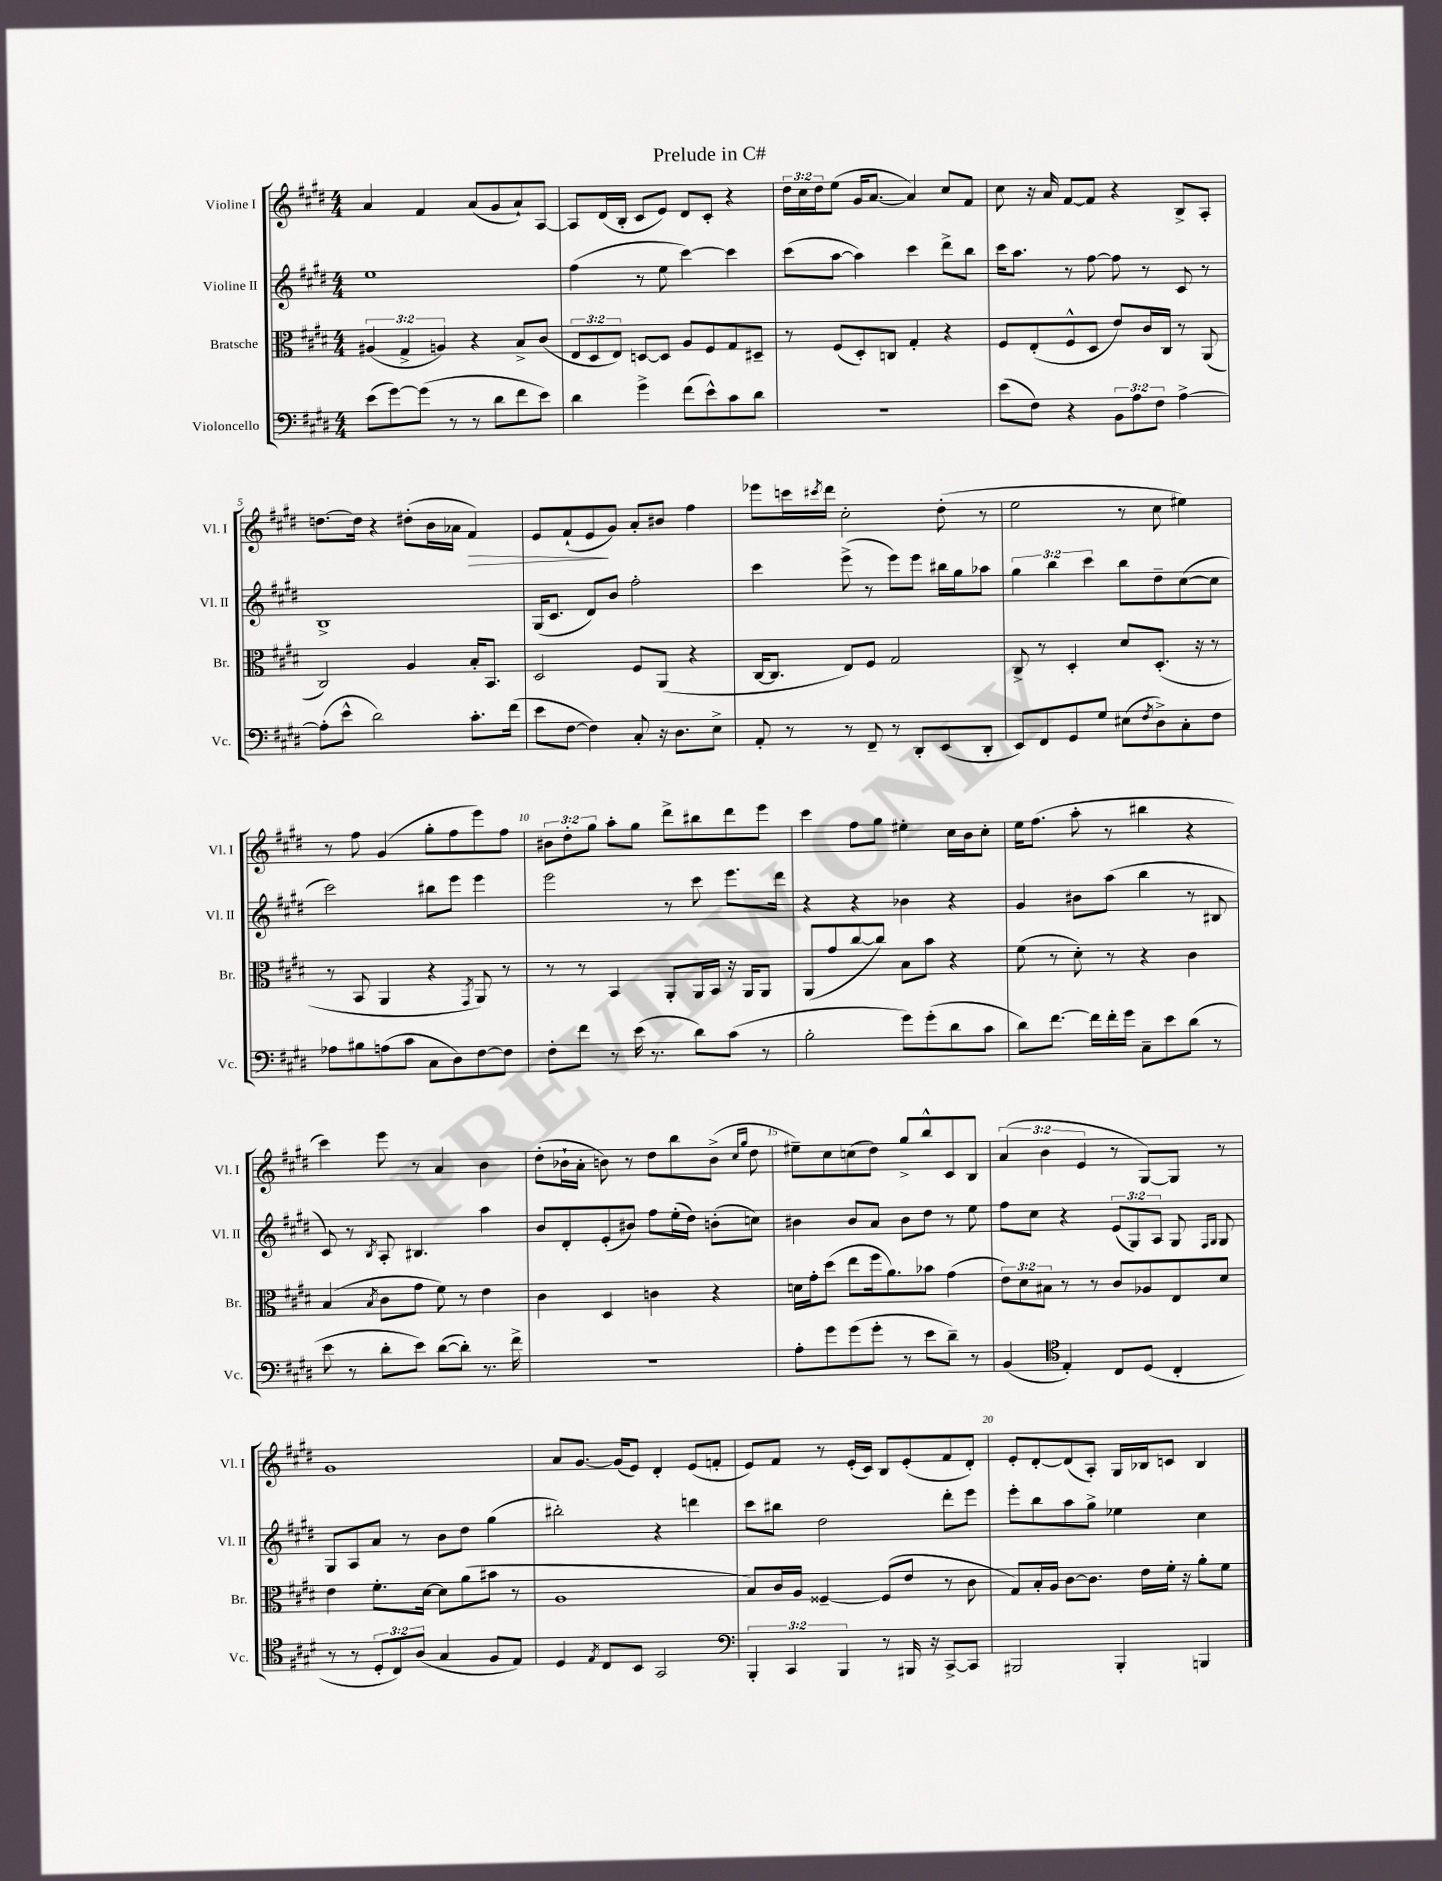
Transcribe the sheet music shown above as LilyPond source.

\header { title = "Prelude in C#" }
<<
\new StaffGroup <<
\new Staff = "s0" \with { instrumentName = "Violine I" shortInstrumentName = "Vl. I" } {
    \clef treble \key e \major \numericTimeSignature \time 4/4 \override Staff.TupletNumber.text = #tuplet-number::calc-fraction-text
    a'4 fis'4 a'8( gis'8 a'8-!) a8~ |
    a8 dis'16( b16-. cis'8 e'8) dis'8 cis'8-. r4 |
    \tuplet 3/2 { dis''16 cis''16 dis''16 } e''8( gis'16 a'8.~ a'4) cis''8 fis'8 |
    cis''8 r16 a'16 fis'8~ fis'8 r4 b8-> a8-. |
    d''8.~ d''16 r4 dis''8-.( b'16 aes'16 fis'4\>) |
    e'8 fis'8-!( e'8\! gis'8) a'8-. bis'8 fis''4 |
    ees'''8 c'''16 \acciaccatura { cis'''8 } dis'''16 cis''2-. dis''8-.( r8 |
    e''2 r8 cis''8 eis''4) |
    r8 fis''8 gis'4( gis''8-. fis''8 e'''8) fis''8 |
    \tuplet 3/2 { bis'8 dis''8-. gis''8 } a''8-. gis''8 dis'''8-> bis''8 dis'''8 e'''8 |
    cis'''4 fis''8 gis''8 eis''4-. cis''16 b'16 cis''8-. |
    e''16 fis''8.( a''8-. r8 bis''4 r4 |
    cis'''4) e'''8 r8 a'4 b'4 |
    dis''8-.( bes'16-! a'16-. b'8) r8 dis''8 b''8 b'8->( \grace { cis''16 gis''16 } dis''8 |
    eis''8--) cis''8 c''8( dis''8) gis''8-> b''8-^ cis'8 b8 |
    \tuplet 3/2 { a'4( b'4 e'4 } r8 gis8~) gis8 r8 |
    gis'1 |
    a'8 gis'8.~ gis'16( e'8) dis'4-. e'8( f'8-. |
    e'8) fis'8 r8 e'16-.( cis'16) b8 e'8-.( fis'8 dis'8-.) |
    e'8-. dis'8~-. dis'8( a8-.) gis16 bes16 c'8 bes4 \bar "|." |
}
\new Staff = "s1" \with { instrumentName = "Violine II" shortInstrumentName = "Vl. II" } {
    \clef treble \key e \major \numericTimeSignature \time 4/4 \override Staff.TupletNumber.text = #tuplet-number::calc-fraction-text
    e''1 |
    fis''4( r8 e''8 cis'''4~) cis'''4 |
    cis'''8( a''8~ a''4) cis'''4 dis'''8-> b''8 |
    cis'''16 a''8. r8 fis''8~ fis''8 r8 cis'8 r8 |
    b1-> |
    gis16( cis'8. dis'8) b'8 fis''2-. |
    cis'''4 e'''8->( r8 e'''8) e'''8 bis''16 gis''16 aes''8 |
    \tuplet 3/2 { gis''4 b''4 cis'''4 } b''8 dis''8-- cis''8~( cis''8 |
    cis'''2) bis''8 e'''8 e'''4 |
    e'''2 r8 cis'''8 e'''8. dis'''16 |
    r4 r4 bes'4 r4 |
    gis'4 bis'8 a''8( b''4 r8 bis8 |
    cis'8) r8 \acciaccatura { b8 } a8-. bis4. a''4 |
    b'8 dis'8-. e'8-.( bis'8) fis''8 e''16-.( dis''16) b'8-.( c''8) |
    bis'4 bis'8 a'8 bis'8 dis''8 r8 e''8 |
    fis''8 cis''8 r4 \tuplet 3/2 { e'8( gis8) a8 } gis8 \grace { fis16 gis16 } gis8 |
    gis8 a8 a'8 r8 b'8 dis''8 gis''4( |
    bis''2-.) r4 d'''4 |
    cis'''8 bis''8 dis''2 dis'''8-. e'''8 |
    e'''8-. b''8 a''8 gis''8-> ees''4 cis''4 \bar "|." |
}
\new Staff = "s2" \with { instrumentName = "Bratsche" shortInstrumentName = "Br." } {
    \clef alto \key e \major \numericTimeSignature \time 4/4 \override Staff.TupletNumber.text = #tuplet-number::calc-fraction-text
    \tuplet 3/2 { ais4( gis4-> a4) } r4 b8-> cis'8( |
    \tuplet 3/2 { e8 dis8 e8) } d8~ d8 a8 fis8 gis8 dis8-- |
    r8 fis8( dis8-.) c8 gis4-. r4 |
    fis8 e8-.( fis8-^ dis8 e'8) cis'16 cis16 r8 a,8( |
    cis2) a4 b16-. b,8. |
    dis2 fis8 a,8( r4 |
    cis16~ cis8. e8) fis8 gis2 |
    cis8-> r8 dis4-. dis'8 dis8.-.( r16 r8 |
    r8 b,8 a,4 r4 \acciaccatura { gis,8 } a,8) r8 |
    r8 r8 b,4 a,8-. a,16 b,16 r16 a,16 a,8 |
    a,8( gis'8 cis''8~ cis''8) b8 b'8 r4 |
    fis'8( r8 dis'8-.) r8 r4 cis'4 |
    b4( \acciaccatura { b8 } cis'8 gis'8 fis'8) r8 e'4 |
    cis'4 dis4 c'4 r4 |
    d'16 gis'16-. dis''8( e''8 fis''16 a'8.) bes'8 gis'4( |
    \tuplet 3/2 { e'8) dis'8 bis8 } r8 r8 cis'8 aes8 e8 dis'8 |
    e'4 fis'8.-. dis'16~ dis'8 a'8( bis'8 r8 |
    a1 |
    b8) cis'16 a16 fisis4~-- fisis8( e'8 r8 cis'8 |
    gis8) b16-. a16 cis'8~ cis'8. e'16 fis'16-. r16 a'8-. fis'8 \bar "|." |
}
\new Staff = "s3" \with { instrumentName = "Violoncello" shortInstrumentName = "Vc." } {
    \clef bass \key e \major \numericTimeSignature \time 4/4 \override Staff.TupletNumber.text = #tuplet-number::calc-fraction-text
    e'8( gis'8~) gis'8( r8 r8 dis'8 fis'8 e'8) |
    dis'4 gis'4-> fis'8( e'8-^) cis'8 dis'8 |
    R1 |
    e'8( fis8) r4 \tuplet 3/2 { b,8 a8 fis8 } a4~-> |
    a8-.( e'8-^ dis'2) cis'8.-. fis'16( |
    e'8 fis8~ fis4) cis8-. r16 dis8. e8-> |
    a,8-. r8 r8 fis,8-- r8 dis,8-. e,8( dis,8-. |
    e,8) fis,8 gis,8 gis8 eis8( \acciaccatura { fis8 } dis8->) cis8-. fis8 |
    aes8 bis8 a8( cis'8 cis8 dis8) fis8~ fis8 |
    fis8-. fis'8 r8 e'16( r8. dis'8) cis'8( r8 |
    b2-. gis'8) gis'8-.( dis'8 cis'8 |
    dis'8) fis'8.~ fis'16 fis'16-. gis'16 cis8-- e'8 dis'8( r8 |
    e'8 r8 dis'8-. e'8) dis'8~( dis'8-.) r8. fis'16-> |
    R1 |
    a8-. gis'8 gis'8( gis'8-. r8 e'8 dis'8--) r8 |
    b,4( \clef tenor e4-.) cis8 dis8( cis4-. |
    r8 r8 \tuplet 3/2 { dis8-. cis8) a8( } gis4 fis8 e8) |
    dis4 \acciaccatura { e8 } cis8 b,8 gis,2 |
    \clef bass \tuplet 3/2 { b,,4-. cis,4 b,,4 } r8 bis,,16 r16 cis,8~-> cis,8 |
    bis,,2 bis,,4-. b,,4 \bar "|." |
}
>>
>>
\layout { \context { \Score \override BarNumber.break-visibility = ##(#f #t #t) barNumberVisibility = #(every-nth-bar-number-visible 5) } }
